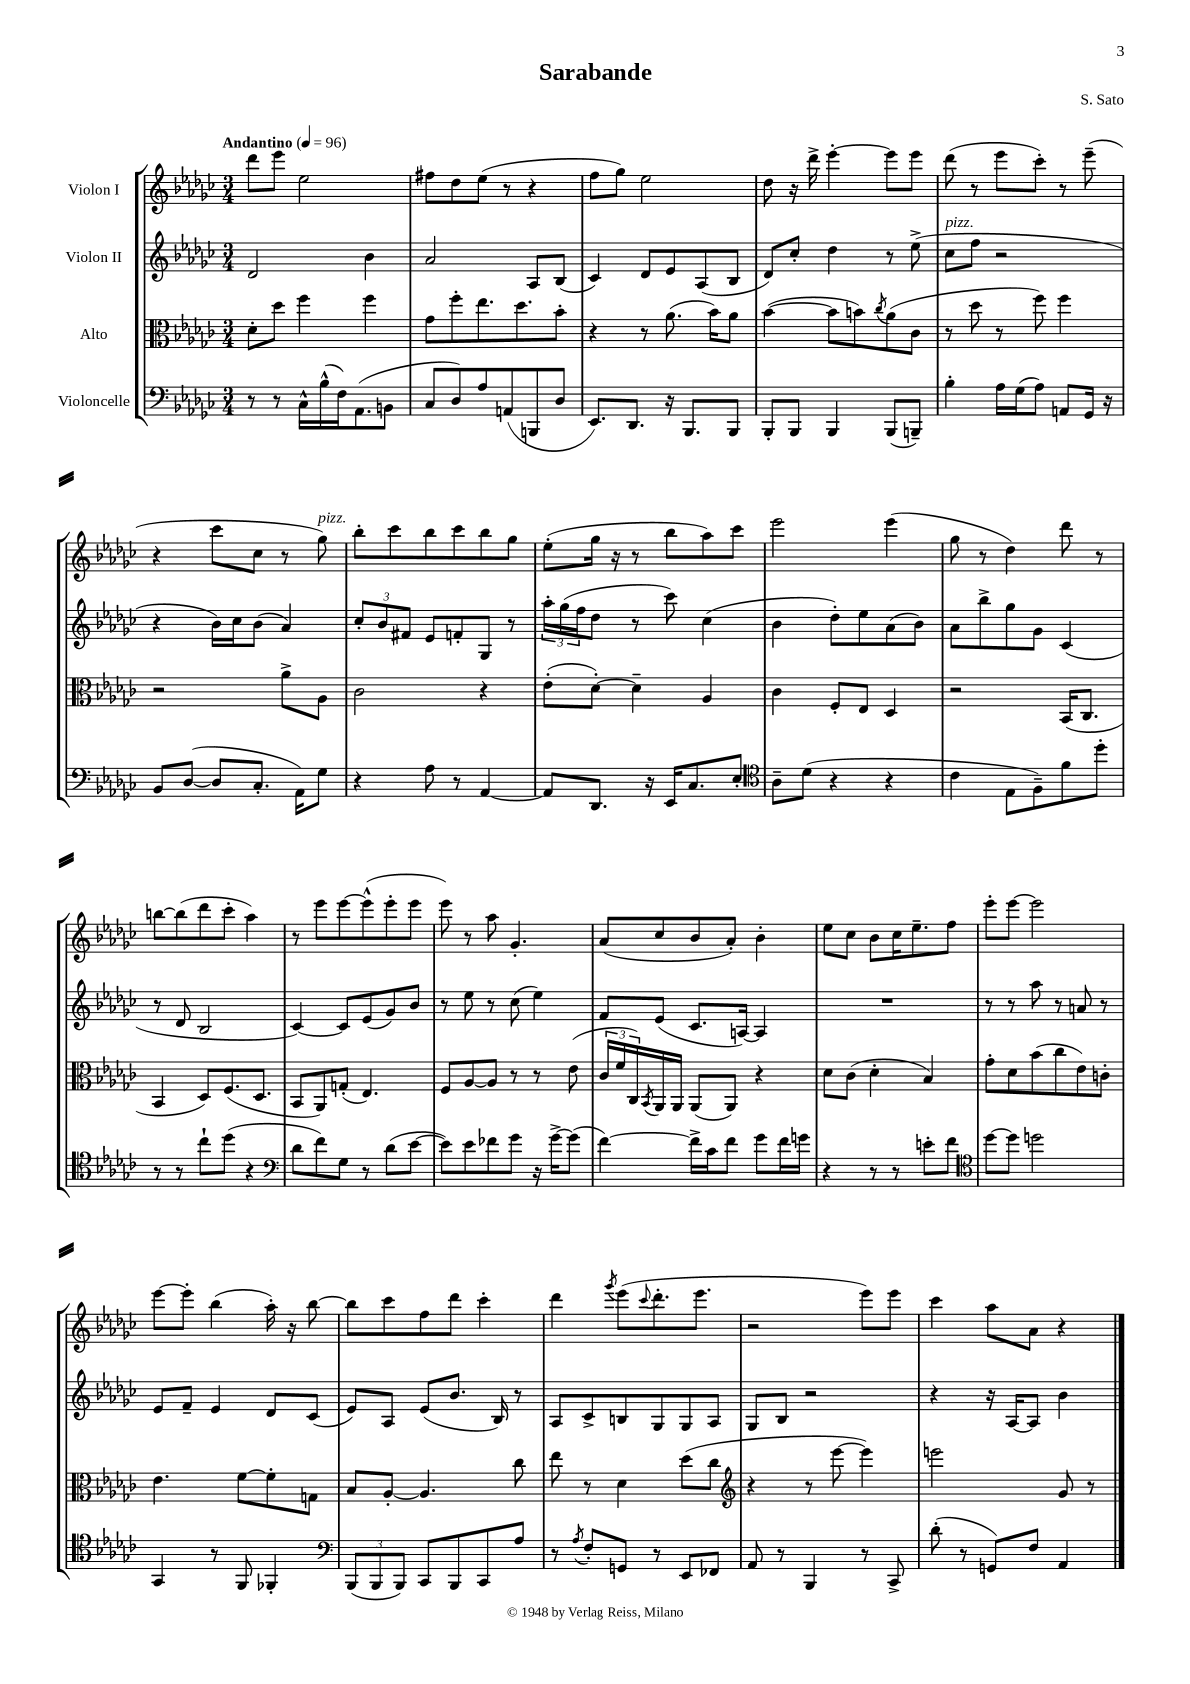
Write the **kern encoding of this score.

**kern	**kern	**kern	**kern
*part4	*part3	*part2	*part1
*staff4	*staff3	*staff2	*staff1
*I"Violoncelle	*I"Alto	*I"Violon II	*I"Violon I
*clefF4	*clefC3	*clefG2	*clefG2
*k[b-e-a-d-g-c-]	*k[b-e-a-d-g-c-]	*k[b-e-a-d-g-c-]	*k[b-e-a-d-g-c-]
*M3/4	*M3/4	*M3/4	*M3/4
*MM96	*MM96	*MM96	*MM96
=1	=1	=1	=1
!	!	!	!LO:TX:a:B:t=Andantino
8r	8d-'\L	2d-/	8ddd-\L
8r	8dd-\J	.	8eee-\J
16C-^^\LL	4ff\	.	2ee-\
(16B-^^\	.	.	.
16F\J)	.	.	.
(8.AA-\	.	.	.
.	4ff\	4b-\	.
8BBn\J	.	.	.
=2	=2	=2	=2
8C-/L	8g-\L	2a-/	8ff#X\L
8D-/)	8ff'\	.	8dd-\
8A-/	8.ee-\	.	(8ee-\J
(8AAn/	.	.	8r
.	8.dd-\	.	.
8BBBn/	.	8A-/L	4r
8D-/J	8b-'\J	(8B-/J	.
=3	=3	=3	=3
8.EE-/L)	4r	4c-/)	8ff\L
.	.	.	8gg-\J)
8.DD-/J	.	.	.
.	8r	8d-/L	2ee-\
16r	(8.a-\	8e-/	.
8.BBB-/L	.	.	.
.	.	(8A-/	.
.	16b-\KL)	.	.
8BBB-/J	8a-\J	8B-/J	.
=4	=4	=4	=4
8BBB-'/L	([4b-\	8d-/L)	8dd-\
8BBB-/J	.	8cc-'/J	16r
.	.	.	16ddd-^\
4BBB-/	8b-\L]	4dd-\	[4eee-'\
.	8bn\)	.	.
.	8qcc-/	.	.
(8BBB-/L	(8a-\	8r	8eee-\L]
8BBBn~/J)	8c-\J	(8ee-^\	8eee-\J
=5	=5	=5	=5
!	!	!LO:TX:a:i:t=pizz.	!
4B-'\	8r	8cc-\L	(8ddd-\
.	8dd-\	8ff\J	8r
16A-\LL	8r	2r	8eee-\L
(16G-\J	.	.	.
8A-\J)	8ff\)	.	8ccc-'\J)
8AAn/L	4ff\	.	8r
16GG-/Jk	.	.	(8eee-~\
16r	.	.	.
!!LO:LB:g=z
=6	=6	=6	=6
8BB-/L	2r	4r	4r
([8D-/J	.	.	.
8D-/L]	.	16b-\LL)	8ccc-\L
.	.	16cc-\J	.
8.C-'/J	.	(8b-\J	8cc-\J
.	8a-^\L	4a-/)	8r
16AA-\KL)	.	.	.
!	!	!	!LO:TX:a:i:t=pizz.
8G-\J	8A-\J	.	8gg-\)
=7	=7	=7	=7
4r	2c-\	12cc-'/L	8bb-'\L
.	.	12b-/	.
.	.	.	8ccc-\
.	.	12f#X/J	.
8A-\	.	8e-/L	8bb-\
8r	.	8fn'/	8ccc-\
[4AA-/	4r	8G-/J	8bb-\
.	.	8r	8gg-\J
=8	=8	=8	=8
8AA-/L]	(8e-'\L	24aa-'\LL	(8ee-'\L
.	.	(24gg-\	.
.	.	24ff\J	.
8.DD-/J	[8d-'\J)	8dd-\J	16gg-\Jk
.	.	.	16r
.	4d-~\]	8r	8r
16r	.	.	.
16EE-/KL	.	8ccc-\)	8bb-\L
8.C-/	.	.	.
.	4A-/	(4cc-\	8aa-\)
8E-'/J	.	.	8ccc-\J
=9	=9	=9	=9
*clefC4	*	*	*
8A-~\L	4c-\	4b-\	2eee-\
(8d-\J	.	.	.
4r	8F'/L	8dd-'\L)	.
.	8E-/J	8ee-\	.
4r	4D-/	(8a-\	(4eee-\
.	.	8b-\J)	.
=10	=10	=10	=10
4c-\	2r	8a-\L	8gg-\
.	.	8bb-^\	8r
8E-\L	.	8gg-\	4dd-\)
8F~\)	.	8g-\J	.
8f\	(16BB-/KL	(4c-/	8ddd-\
.	8.C-/J	.	.
8dd-'\J	.	.	8r
!!LO:LB:g=z
=11	=11	=11	=11
8r	4BB-/	8r	[8bbn\L
8r	.	8d-/	(8bb\]
8cc-`\L	8D-/L)	2B-/	8ddd-\
(8dd-\J	(8.F/	.	8ccc-'\J
4r	.	.	4aa-\)
.	8.D-/J	.	.
=12	=12	=12	=12
*clefF4	*	*	*
8d-\L	8BB-/L	[4c-/)	8r
8f\)	8AA-/)	.	8eee-\L
8G-\J	(8Gn'/J	8c-/L]	[8eee-\
8r	4.E-/)	(8e-/	(8eee-^^\]
(8d-\L	.	8g-/)	8eee-'\
[8e-\J	.	8b-/J	8eee-\J
=13	=13	=13	=13
8e-\L])	8F/L	8r	8eee-\)
8e-\	[8A-/	8ee-\	8r
8f-X\	8A-/J]	8r	8aa-\
8g-\J	8r	(8cc-\	4.g-'/
16r	8r	4ee-\)	.
[16g-^\KL	.	.	.
(8g-\J]	(8e-\	.	.
=14	=14	=14	=14
[4f\)	24c-/LL	8f/L	(8a-/L
.	24f/	.	.
.	24C-/)	.	.
.	8qBB-/	.	.
.	16AA-/	(8e-/J	8cc-/
.	16AA-/JJ	.	.
16f^\LL]	(8AA-/L	8.c-/L	8b-/
16c-\J	.	.	.
8f\J	8AA-/J)	.	8a-'/J)
.	.	[16An/Jk)	.
8g-\L	4r	4A/]	4b-'\
16f\L	.	.	.
16gn\JJ	.	.	.
=15	=15	=15	=15
4r	8d-\L	2.r	8ee-\L
.	(8c-\J	.	8cc-\J
8r	4d-'\	.	8b-\L
8r	.	.	16cc-\K
.	.	.	8.ee-~\
8en'\L	4B-/)	.	.
8f\J	.	.	8ff\J
=16	=16	=16	=16
*clefC4	*	*	*
[8dd-\L	8g-'\L	8r	8eee-'\L
8dd-\J]	8d-\	8r	[8eee-\J
2ddn\	(8b-\	8aa-\	2eee-\]
.	8cc-\	8r	.
.	8e-\)	8an/	.
.	8cn'\J	8r	.
!!LO:LB:g=z
=17	=17	=17	=17
4GG-/	4.e-\	8e-/L	[8eee-\L
.	.	8f~/J	8eee-'\J]
8r	.	4e-/	(4bb-\
8FF/	[8f\L	.	.
4FF-X'/	8f'\]	8d-/L	16aa-'\)
.	.	.	16r
.	8Gn\J	(8c-/J	[8bb-\
=18	=18	=18	=18
*clefF4	*	*	*
(12BBB-/L	8B-/L	8e-/L)	8bb-\L]
12BBB-/	.	.	.
.	[8A-'/J	8A-/J	8ccc-\
12BBB-/J)	.	.	.
8CC-/L	4.A-/]	(8e-/L	8ff\
8BBB-/	.	8.b-/J	8ddd-\J
8CC-/	.	.	4ccc-'\
.	.	16B-/)	.
8A-/J	8cc-\	8r	.
=19	=19	=19	=19
8r	8ee-\	8A-/L	4ddd-\
8qA-/	.	.	.
8F'/L	8r	8c-^/	.
.	.	.	8qggg-/
8GGn/J	4d-\	8Bn/	(8eee-\L
.	.	.	8qqccc-/
8r	.	8G-/	8.ddd-'\
8EE-/L	(8dd-\L	8G-/	.
.	.	.	8.eee-\J
8FF-X/J	8cc-\J	8A-/J	.
=20	=20	=20	=20
*	*clefG2	*	*
8AA-/	4r	8G-/L	2r
8r	.	8B-/J	.
4BBB-/	8r	2r	.
.	[8eee-\	.	.
8r	4eee-\])	.	8eee-\L)
8CC-^/	.	.	8eee-\J
=21	=21	=21	=21
(8d-'\	2eeen\	4r	4ccc-\
8r	.	.	.
8GGn/L)	.	16r	8aa-\L
.	.	[16A-/KL	.
8F/J	.	8A-/J]	8a-\J
4AA-/	8g-/	4b-\	4r
.	8r	.	.
==	==	==	==
*-	*-	*-	*-
